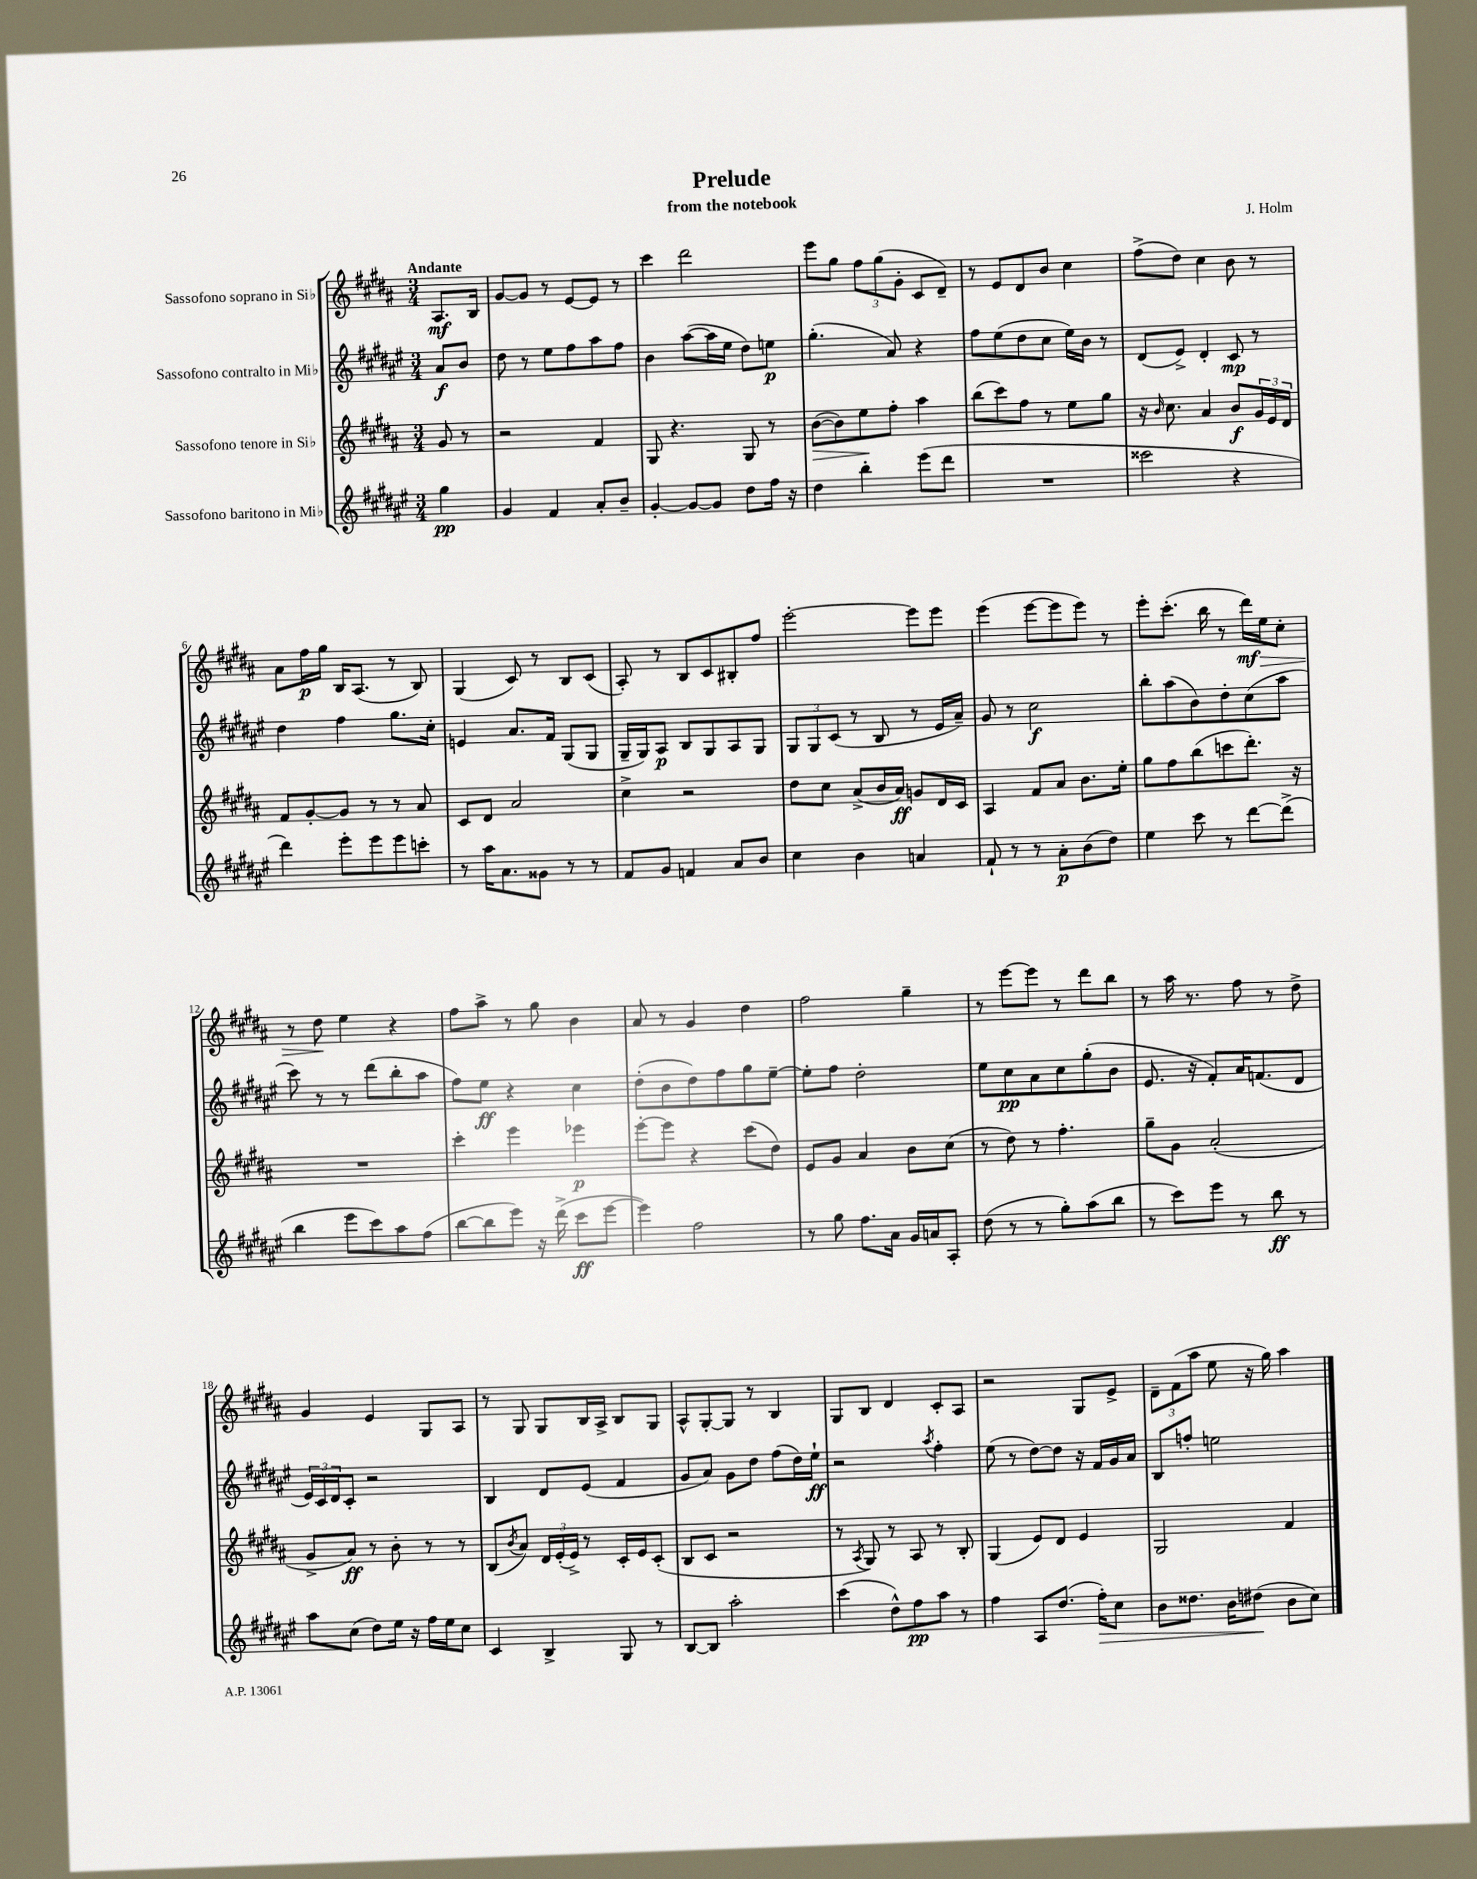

**kern	**kern	**kern	**kern
*staff4	*staff3	*staff2	*staff1
*clefG2	*clefG2	*clefG2	*clefG2
*k[f#c#g#d#a#e#]	*k[f#c#g#d#a#]	*k[f#c#g#d#a#e#]	*k[f#c#g#d#a#]
*M3/4	*M3/4	*M3/4	*M3/4
4gg#	8g#	8a#	8.A#
.	8r	8b	.
.	.	.	16B
=	=	=	=
4g#	2r	8dd#	[8g#
.	.	8r	8g#]
4f#	.	8ee#	8r
.	.	8ff#	[8e
8a#'	4f#	8aa#	8e]
8b~	.	8ff#	8r
=	=	=	=
[4g#'	8G#	4b	4ccc#
.	4.r	.	.
8g#_	.	([8aa#	2ddd#
8g#]	.	16aa#]	.
.	.	16ee#	.
8dd#	8G#	8dd#)	.
16ff#	8r	8ee	.
16r	.	.	.
=	=	=	=
4dd#	([8b	(4.gg#'	8eee
.	8b])	.	8gg#
4bb'	8ee	.	12ff#
.	.	.	(12gg#
.	8ff#'	8a#)	.
.	.	.	12g#'
(8eee#	4aa#	4r	8c#
8ddd#	.	.	8d#~)
=	=	=	=
2.r	(8bb	8ff#	8r
.	8ccc#)	(8ee#	8e
.	8ff#	8dd#	8d#
.	8r	8cc#	8b
.	8ee	16ee#)	4cc#
.	.	16b	.
.	8gg#	8r	.
=	=	=	=
2ccc##	16r	(8d#	(8ff#^
.	16qqb	.	.
.	8.cc#	.	.
.	.	8e#^)	8dd#)
.	4a#	4d#'	4cc#
4r	8b	8c#	8b
.	24g#	8r	8r
.	24e	.	.
.	24d#	.	.
=	=	=	=
4ddd#)	8f#	4dd#	8a#
.	[8g#'	.	16ff#
.	.	.	16gg#
8eee#'	8g#]	4ff#	16B
.	.	.	(8.A#
8eee#	8r	.	.
8eee#	8r	8.gg#	8r
8ccc'	8a#	.	8B)
.	.	16cc#'	.
=	=	=	=
8r	8c#	4e	(4G#
16aa#	8d#	.	.
8.a#	.	.	.
.	2a#	8.a#	8c#)
8g##	.	.	8r
.	.	16f#	.
8r	.	(8G#	8B
8r	.	8G#	(8c#
=	=	=	=
8f#	4cc#^	16G#~	8A#')
.	.	16G#)	.
8g#	.	8A#	8r
4f	2r	8B	8B
.	.	8G#	8c#
8a#	.	8A#	8B#'
8b	.	8G#	8ff#
=	=	=	=
4cc#	8dd#	12G#	[2eee'
.	.	12G#	.
.	8cc#	.	.
.	.	(12c#	.
4b	(8a#^	8r	.
.	16b	8B	.
.	16a#)	.	.
4a	8g	8r	8eee]
.	16d#	16e#	8eee
.	16c#	16a#~)	.
=	=	=	=
8f#`	4A#	8g#	(4eee
8r	.	8r	.
8r	8f#	2cc#	[8eee
8a#'	8a#	.	8eee]
(8b	8.b	.	8eee)
8dd#)	.	.	8r
.	16ee'	.	.
=	=	=	=
4ee#	8gg#	8bb'	8eee'
.	8ff#	(8aa#	(8.ccc#'
8ccc#	(8bb	8b)	.
.	.	.	16bb
8r	8ccc	8dd#'	8r
[8ddd#	8.ddd#')	(8cc#	16ddd#)
.	.	.	16ee
(8ddd#^]	.	8aa#	8cc#'
.	16r	.	.
=	=	=	=
4bb	2.r	8ccc#)	8r
.	.	8r	8dd#
8eee#	.	8r	4ee
8ccc#)	.	(8ddd#	.
8aa#	.	8bb'	4r
(8ff#	.	8aa#	.
=	=	=	=
[8bb	4ccc#'	8ff#)	8ff#
8bb]	.	8ee#	8aa#^
8eee#)	4eee	4r	8r
16r	.	.	8gg#
(16ddd#^	.	.	.
8ccc#	4eee-	4cc#	4b
[8eee#	.	.	.
=	=	=	=
4eee#])	[8eee'	(8dd#'	8a#
.	8eee]	8b	8r
2ff#	4r	8dd#)	4g#
.	.	8ff#	.
.	(8ccc#	8gg#	4dd#
.	8dd#)	[8ee#~	.
=	=	=	=
8r	8e	8ee#']	2ff#
8gg#	8g#	8ff#	.
8.ff#	4a#	2dd#'	.
16a#	.	.	.
16g#	8b	.	4gg#~
16a	.	.	.
8A#'	(8cc#	.	.
=	=	=	=
(8dd#	8r	8ee#	8r
8r	8dd#)	8cc#	[8eee
8r	8r	8a#	8eee]
8gg#')	4.ff#'	8cc#	8r
(8aa#	.	(8gg#'	8ddd#
8bb	.	8b	8bb
=	=	=	=
8r	8gg#~	8.e#	8r
8ccc#)	8g#	.	16aa#
.	.	16r	8.r
8eee#	(2a#'	8f#')	.
8r	.	16a#	8ff#
.	.	(8.f	.
8bb	.	.	8r
8r	.	8d#	8dd#^
=	=	=	=
8aa#	8g#^	24e#)	4g#
.	.	24c#	.
.	.	24d#	.
(8cc#	8a#)	8c#'	.
8dd#)	8r	2r	4e
16ee#	8b'	.	.
16r	.	.	.
16ff#	8r	.	8G#
16ee#	.	.	.
8cc#	8r	.	8A#
=	=	=	=
4c#	(8B	4B	8r
.	8qb	.	.
.	8a#)	.	8G#
4B^	24d#	8d#	8G#
.	(24e'	.	.
.	24e^)	.	.
.	8r	(8e#	16B
.	.	.	16A#^
8G#	16c#'	4f#	8B
.	16e	.	.
8r	(8c#'	.	8G#
=	=	=	=
[8B	8B	8g#	8A#^^
8B]	8c#	8a#)	[8G#'
2aa#'	2r	8g#	8G#]
.	.	8dd#	8r
.	.	(8ff#	4B
.	.	16dd#)	.
.	.	16ee#`	.
=	=	=	=
(4ccc#	8r	2r	8G#
.	8qA#	.	.
.	8G#)	.	8B
8dd#^^)	8r	.	4d#
8ff#	8A#	.	.
.	.	8qaa#	.
8aa#	8r	4ff#'	8c#'
8r	8B'	.	8A#
=	=	=	=
4ff#	(4G#	(8ee#	2r
.	.	8r	.
8A#	8e)	[8dd#)	.
(8.dd#	8d#	8dd#]	.
.	4e	16r	8G#
16ff#')	.	16f#	.
8cc#	.	16g#	8e^
.	.	16a#	.
=	=	=	=
8b	2G#	8B	12d#~
.	.	.	(12f#
8.dd##	.	8ff'	.
.	.	.	12aa#
.	.	2ee	8ee
16b	.	.	.
(8dd#	.	.	16r
.	.	.	16gg#)
8b	4f#	.	4aa#
8cc#)	.	.	.
==	==	==	==
*-	*-	*-	*-
